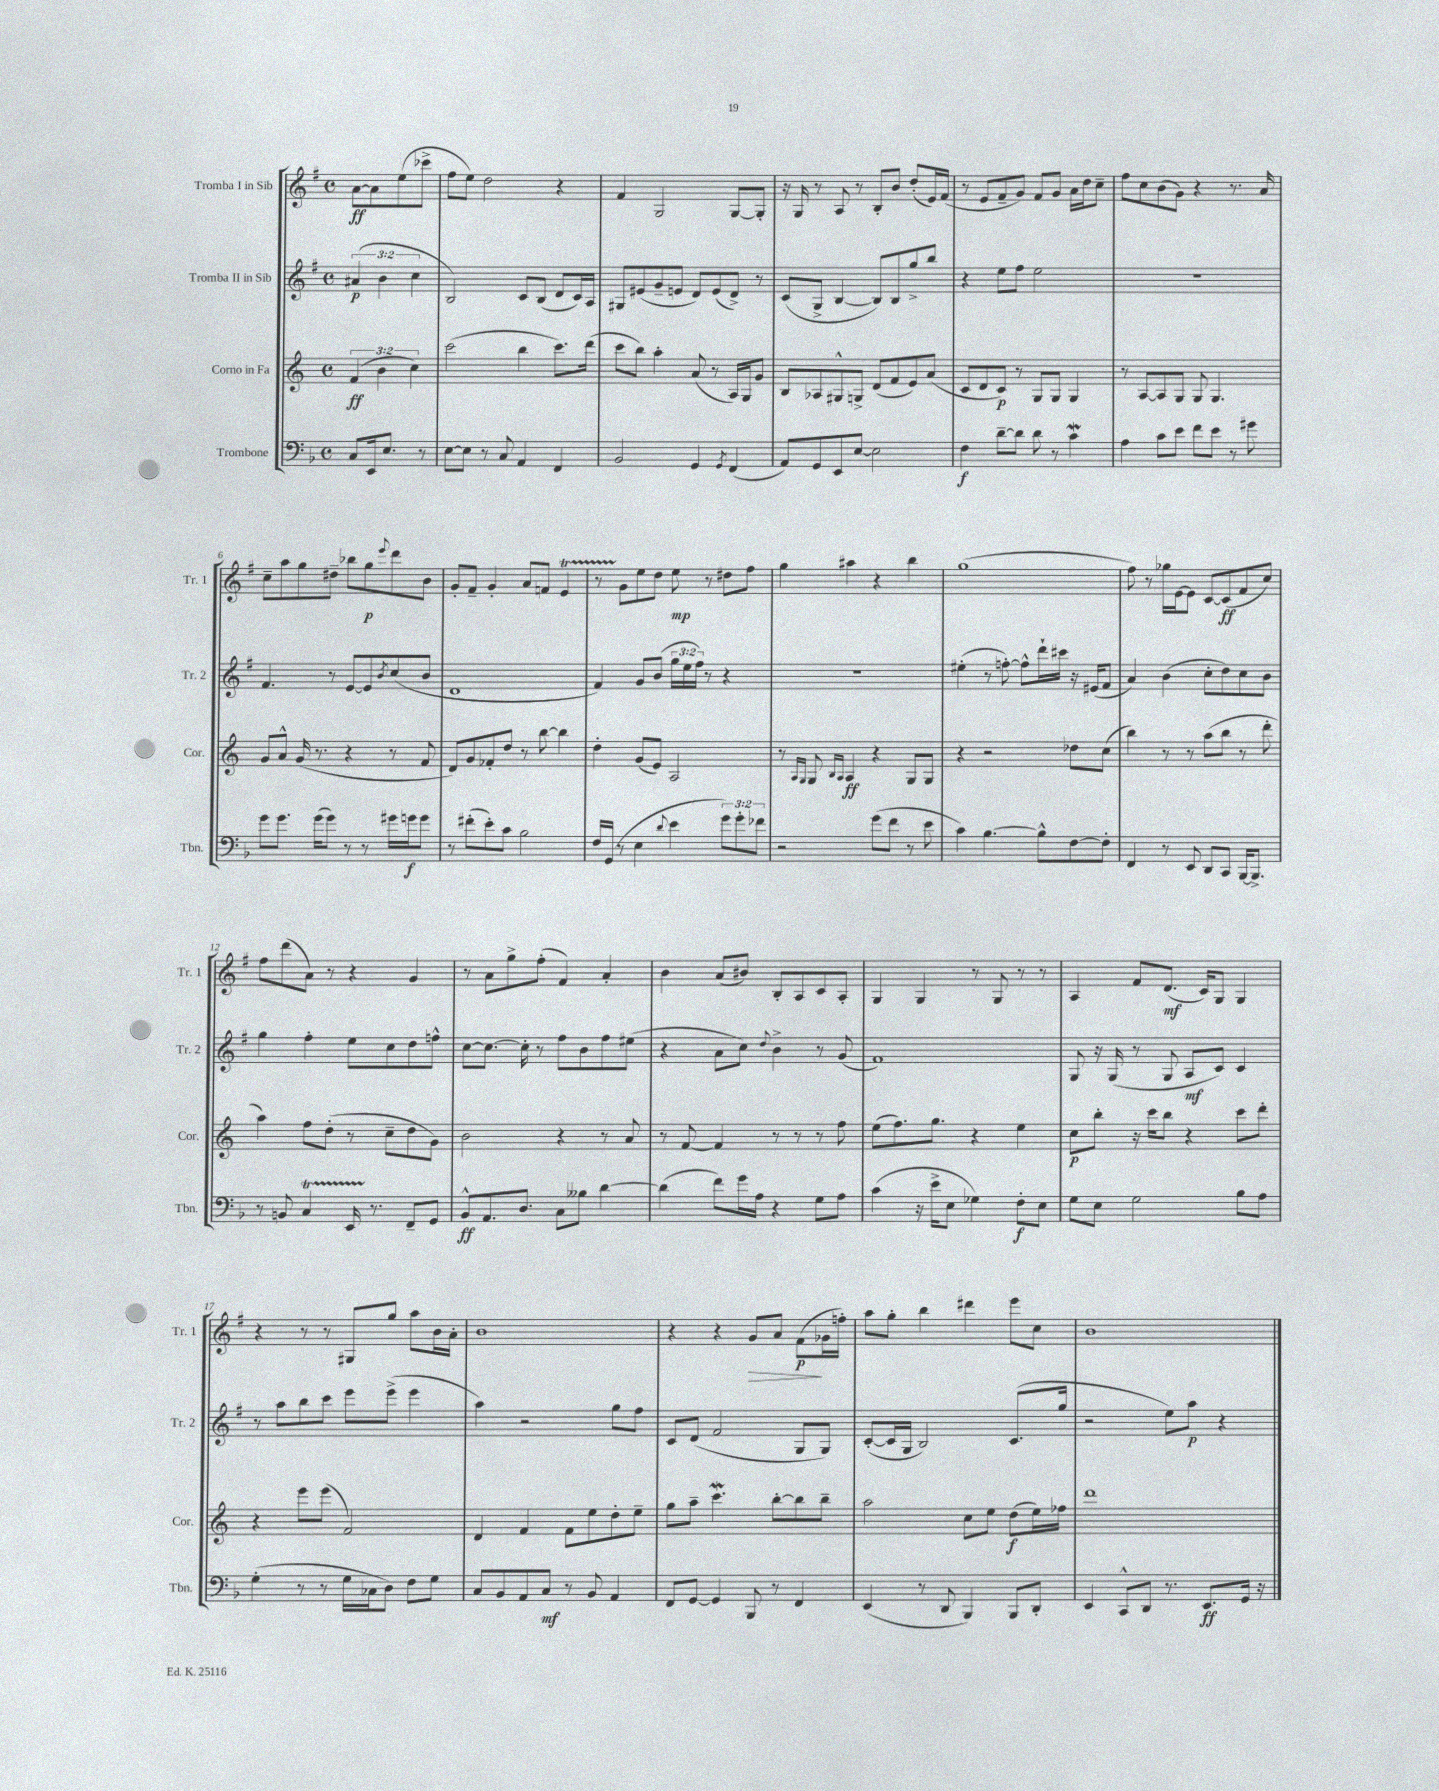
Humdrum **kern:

**kern	**kern	**kern	**kern
*staff4	*staff3	*staff2	*staff1
*clefF4	*clefG2	*clefG2	*clefG2
*k[b-]	*k[]	*k[f#]	*k[f#]
*M4/4	*M4/4	*M4/4	*M4/4
*met(c)	*met(c)	*met(c)	*met(c)
8C	(6f	(6a#	[8a
16EE	.	.	8a]
.	6b	6b	.
8.E	.	.	.
.	.	.	(8ee
.	6cc)	6cc	.
8r	.	.	8ccc-^
=	=	=	=
[8E	(2ccc	2B)	8ff#
8E]	.	.	8ee)
8r	.	.	2dd
8C	.	.	.
4AA	4bb	8c	.
.	.	(8B	.
4FF	8.ccc)	8d	4r
.	.	16c)	.
.	(16ddd	16A	.
=	=	=	=
2BB-	8ccc	8G#	4f#
.	8bb)	(8e#	.
.	4aa'	8g~	2G
.	.	8e	.
4GG	(8a	8d)	.
.	8r	(8e	.
8qGG	.	.	.
(4FF	16A)	8d^)	[8G
.	16G	.	.
.	8g	8r	8G']
=	=	=	=
8AA)	8B	(8c	16r
.	.	.	16G
8GG	8A-	8G^	8r
8EE	8G#^^	[4B	8A
[8E	8G^	.	8r
2E]	(8d	8B])	8B'
.	8f	8B	8b
.	8e)	8gg^	(8dd'
.	(8a	8bb	16e)
.	.	.	(16f#
=	=	=	=
4F	8c	4r	8r
.	8d	.	8e
[8d~	8c)	8ee	8f#~
8d]	8r	8ff#	8g)
8d	8G	2ee	8f#
8r	8G	.	8g
4c	4G	.	16a
.	.	.	16dd
.	.	.	8cc~
=	=	=	=
4A	8r	1r	8ff#
.	[8A	.	8cc
8c	8A]	.	(8b
8e	8G	.	8g)
8f	8G	.	4r
8e	4.G	.	.
8r	.	.	8.r
8g#	.	.	.
.	.	.	16a
=	=	=	=
8g	8g	4.f#	8cc~
8.g	8a^^	.	8aa
.	(16g	.	8gg
(16g	8.r	.	.
8g)	.	8r	8dd#~
8r	4r	[8e	8bb-
8r	.	8e]	8gg
.	.	8qb	8qqeee
16g#	8r	(8cc	8ddd
16g	.	.	.
8g	8f	8b	8b
=	=	=	=
8r	8d)	1d	8g'
(8f#'	8g	.	8f#~
8e')	8f-'	.	4g'
8c	8dd	.	.
2B-	8r	.	8a
.	[8bb	.	8f
.	4bb]	.	4e
=	=	=	=
16F	4dd'	4f#)	8r
(16GG	.	.	.
8r	.	.	8g
4E	(8g	8g	8ee
.	8e)	(8b	8dd
8qqd	.	.	.
4e	2A	24gg	8ee
.	.	24ee	.
.	.	24ff#)	.
.	.	8r	8r
12g)	.	4r	8dd#
12g'	.	.	.
.	.	.	8ff#
12f-	.	.	.
=	=	=	=
2r	8r	1r	4gg
.	16qqA	.	.
.	16qqG	.	.
.	8G	.	.
.	16qqB	.	.
.	16qqA	.	.
.	4A	.	4aa#
(8g	4r	.	4r
8f	.	.	.
8r	8G	.	4bb
8e	8G	.	.
=	=	=	=
4c)	4r	(4ee#'	(1gg
[4.B-	2r	8r	.
.	.	[8ff')	.
.	.	8ff^^]	.
8B-^^]	.	16ddd`	.
.	.	16ccc#	.
[8F	8dd-	16r	.
.	.	(16e#	.
8F']	(8cc	8f#	.
=	=	=	=
4FF	4bb)	4a)	8ff#)
.	.	.	8r
8r	8r	(4b	16gg-
.	.	.	[16e
8EE	8r	.	8e]
8DD	(8aa	8cc'	[8c
8CC	8bb	8dd)	(8c]
[16BBB-	8r	8cc	8f#
8.BBB-^]	.	.	.
.	8ddd'	8b	8cc)
=	=	=	=
8r	4aa)	4gg	8ff#
8BB	.	.	(8ddd
4C	8ff	4ff#'	8a)
.	(8dd'	.	8r
16EE	8r	8ee	4r
8.r	.	.	.
.	8cc~	8cc	.
8FF~	8dd	8dd	4g
8GG	8g)	8ff^^	.
=	=	=	=
8BB-^^	2b	[8cc	8r
8.AA	.	8.cc_	8a
.	.	.	8gg^
8.D	.	16cc']	.
.	.	8r	(8ff#'
8C	4r	8ff#	4f#)
8B--	.	8b	.
[4d	8r	8ff#	4a'
.	8a	(8ee#	.
=	=	=	=
(4d]	8r	4r	4b
.	[8f	.	.
8f)	4f]	8a	(8a
16g	.	8cc)	8b#)
16A	.	.	.
.	.	8qqdd	.
4r	8r	4b^	8B'
.	8r	.	8A
8G	8r	8r	8c
8A	8ff	(8g	8A'
=	=	=	=
(4c	(8ee	1f#)	4G
.	8.ff)	.	.
16r	.	.	4G
16e^	8.gg	.	.
8E	.	.	.
4G-)	4r	.	8r
.	.	.	8G
8F'	4ee	.	8r
8E	.	.	8r
=	=	=	=
8G	8cc	8G	4A
8E	8bb'	16r	.
.	.	(16G	.
2G	16r	8r	8f#
.	16ccc	.	.
.	8bb	8G	(8.d
.	4r	8A	.
.	.	.	16c)
.	.	8c)	8G
8B-	8ccc	4c	4G
8A	8ddd'	.	.
=	=	=	=
(4G'	4r	8r	4r
.	.	8aa	.
8r	8eee	8bb	8r
8r	(8eee	8ccc	8r
16G	2f)	8eee	8G#
16C-	.	.	.
8D)	.	(8eee^	8gg
8F	.	4eee	8aa
8G	.	.	16b
.	.	.	16a'
=	=	=	=
8C	4d	4aa)	1b
8BB-	.	.	.
8AA	4f	2r	.
8C	.	.	.
8r	8f	.	.
8BB-	8ee	.	.
4AA	8dd'	8gg	.
.	8ee~	8ff#	.
=	=	=	=
8FF	8gg	8c	4r
[8GG	8aa~	(8d	.
4GG]	4.ccc	2f#	4r
8BBB-	.	.	8g
8r	[8bb'	.	8a
4FF	8bb]	8G	(8f#
.	8bb~	8G)	16g-
.	.	.	16ff')
=	=	=	=
(4EE	2aa	([8c'	8aa
.	.	16c]	8gg'
.	.	16G	.
8r	.	2B)	4bb
8DD	.	.	.
4BBB-)	8cc	.	4ddd#
.	8ee	.	.
8BBB-	(8dd	(8.c	8eee
8DD'	16ee)	.	8cc
.	16ff-	16gg	.
=	=	=	=
4EE	1ddd	2r	1b
8CC^^	.	.	.
8DD	.	.	.
8.r	.	8ee)	.
.	.	8aa	.
8.EE	.	.	.
.	.	4r	.
16GG	.	.	.
16r	.	.	.
==	==	==	==
*-	*-	*-	*-
